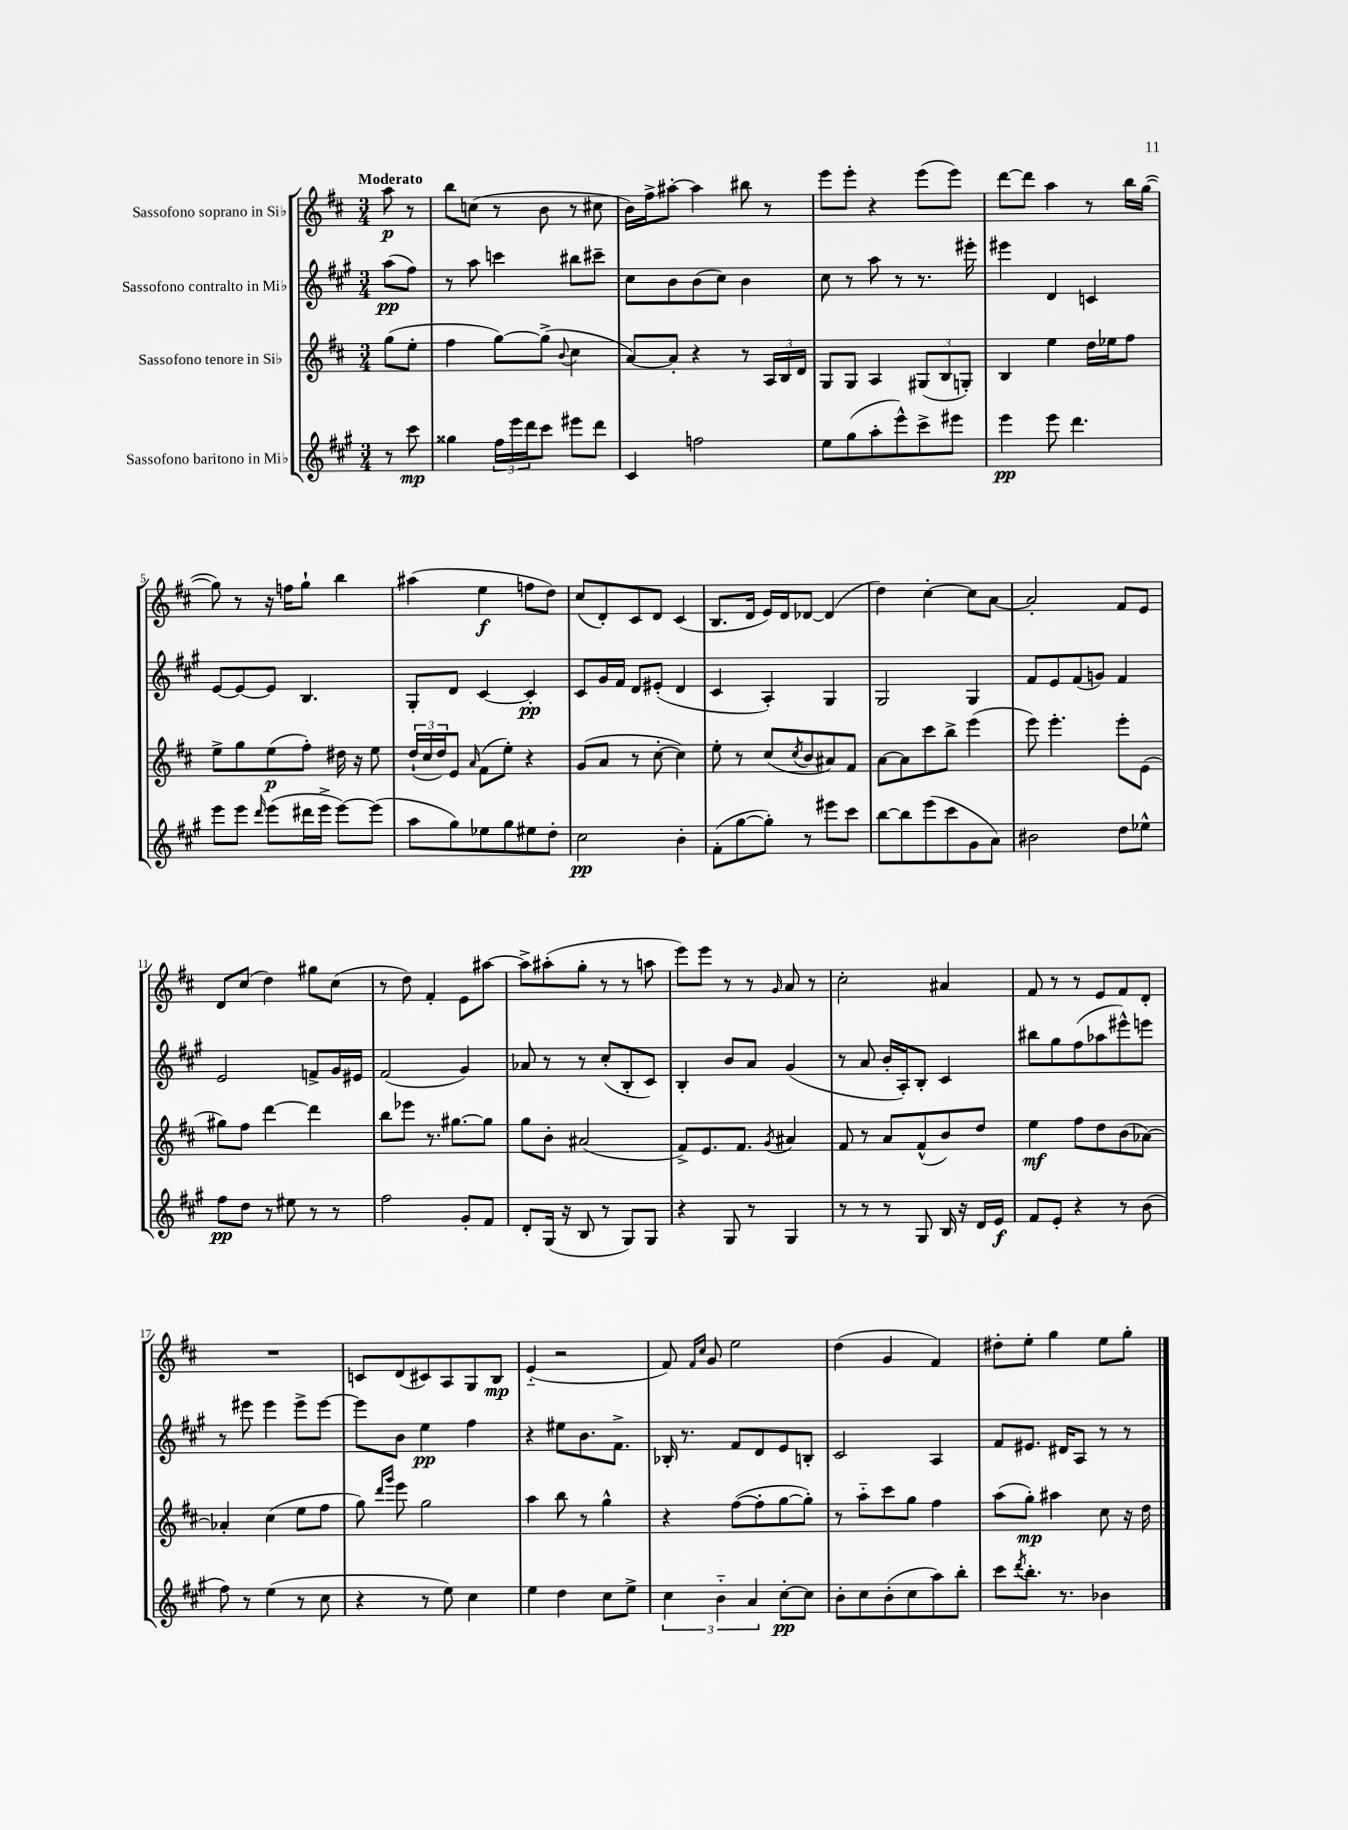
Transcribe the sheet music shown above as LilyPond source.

<<
\new StaffGroup <<
\new Staff = "s0" \with { instrumentName = "Sassofono soprano in Sib" } {
    \clef treble \key d \major \numericTimeSignature \time 3/4 \partial 4 \tempo "Moderato"
    a''8\p r8 |
    b''8 c''8( r8 b'8 r8 cis''8 |
    b'16) fis''16-> ais''8~-. ais''4 bis''8 r8 |
    e'''8 e'''8-. r4 e'''8( e'''8) |
    d'''8~ d'''8 a''4 r8 b''16 g''16~( |
    g''8) r8 r16 f''16 g''8-! b''4 |
    ais''4( e''4\f f''8 d''8) |
    cis''8( d'8-.) cis'8 d'8 cis'4( |
    b8. d'16 e'16) d'16 des'8~ des'4( |
    d''4) cis''4~-. cis''8 a'8~ |
    a'2-. fis'8 e'8 |
    d'8 cis''8( d''4) gis''8 cis''8( |
    r8 d''8) fis'4-. e'8 ais''8~ |
    ais''8-> ais''8-.( g''8-. r8 r8 a''8 |
    e'''8) e'''8 r8 r8 \grace { g'16 } a'8 r8 |
    cis''2-. ais'4 |
    fis'8 r8 r8 e'8 fis'8 d'8-. |
    R2. |
    c'8 d'8( cis'8) a8 g8 b8\mp |
    e'4-_( r2 |
    fis'8) \grace { fis'16 cis''16 } g'8 e''2 |
    d''4( g'4 fis'4) |
    dis''8-. e''8-. g''4 e''8 g''8-. \bar "|." |
}
\new Staff = "s1" \with { instrumentName = "Sassofono contralto in Mib" } {
    \clef treble \key a \major \numericTimeSignature \time 3/4 \partial 4
    a''8\pp( fis''8) |
    r8 a''8 c'''4 bis''8 cis'''8-- |
    cis''8 b'8 b'8( cis''8) b'4 |
    cis''8 r8 a''8 r8 r8. eis'''16-. |
    eis'''4 d'4 c'4 |
    e'8~ e'8~ e'8 b4. |
    gis8-. d'8 cis'4~ cis'4-.\pp |
    cis'8 gis'16 fis'16 d'8 eis'8-.( d'4 |
    cis'4 a4-.) gis4 |
    gis2 gis4 |
    fis'8 e'8 fis'8( g'8) fis'4 |
    e'2 f'8-> gis'16 eis'16 |
    fis'2( gis'4) |
    aes'8 r8 r8 cis''8-.( b8-. cis'8) |
    b4-. b'8 a'8 gis'4( |
    r8 a'8 b'16-. a16-.) b8-. cis'4 |
    bis''8 gis''8 fis''8( aes''8 eis'''8-^) e'''8 |
    r8 eis'''8 eis'''4 eis'''8-> eis'''8~ |
    eis'''8 b'8 e''4\pp fis''4 |
    r4 eis''8 b'8. fis'8.-> |
    bes16-. r8. fis'8 d'8 e'8 b8-. |
    cis'2 a4 |
    fis'8 eis'8. dis'16 a8 r8 r8 \bar "|." |
}
\new Staff = "s2" \with { instrumentName = "Sassofono tenore in Sib" } {
    \clef treble \key d \major \numericTimeSignature \time 3/4 \partial 4
    g''8( e''8-. |
    fis''4 g''8~) g''8->( \appoggiatura { b'8 } cis''4 |
    a'8~) a'8-. r4 r8 \tuplet 3/2 { a16 b16 d'16 } |
    g8 g8 a4 \tuplet 3/2 { gis8( b8 g8-.) } |
    b4 e''4 d''16 ees''16 fis''8 |
    e''8-> g''8 e''8\p( fis''8-.) dis''16 r16 e''8 |
    \tuplet 3/2 { d''16-!( cis''16 d''16) } e'8 \grace { a'16 } fis'8( e''8-.) r4 |
    g'8( a'8 r8 cis''8~-. cis''4) |
    e''8-. r8 cis''8( \acciaccatura { cis''8 } b'8 ais'8) fis'8 |
    a'8~ a'8 cis'''8 b''8-> e'''4( |
    e'''8) e'''4.-. e'''8-. e'8( |
    gis''8) fis''8 d'''4~ d'''4 |
    b''8 ees'''8 r8. gis''8.~ gis''8 |
    g''8 b'8-. ais'2( |
    fis'8->) e'8. fis'8. \acciaccatura { g'8 } ais'4 |
    fis'8 r8 a'8 fis'8-^( b'8) d''8 |
    e''4\mf fis''8 d''8 b'8( aes'8~) |
    aes'4-. cis''4( e''8 fis''8 |
    g''8) \grace { d'''16 g'''16 } e'''8 g''2 |
    a''4 b''8 r8 g''4-^ |
    r4 fis''8~( fis''8-. g''8~ g''8-.) |
    r8 a''8-_ cis'''8 g''8 fis''4 |
    a''8( g''8-.\mp) ais''4 cis''8 r16 d''16 \bar "|." |
}
\new Staff = "s3" \with { instrumentName = "Sassofono baritono in Mib" } {
    \clef treble \key a \major \numericTimeSignature \time 3/4 \partial 4
    r8 cis'''8\mp |
    gisis''4 \tuplet 3/2 { fis''16 e'''16 d'''16 } cis'''8 eis'''8 d'''8 |
    cis'4 f''2 |
    e''8 gis''8( a''8-. e'''8-^) cis'''8-> eis'''8 |
    e'''4\pp e'''8 d'''4. |
    e'''8 e'''8 \grace { d'''16 } e'''8( dis'''16 e'''16-> e'''8~) e'''8( |
    a''8 gis''8) ees''8 gis''8 eis''8 d''8-. |
    cis''2\pp b'4-. |
    fis'8-.( gis''8~ gis''8-.) r8 eis'''8 cis'''8 |
    b''8~ b''8 e'''8( cis'''8 gis'8 a'8) |
    bis'2 d''8 ees''8-^ |
    fis''8\pp d''8 r8 eis''8 r8 r8 |
    fis''2 gis'8-. fis'8 |
    d'8-. gis16( r16 b8 r8 gis8) gis8 |
    r4 gis8 r8 gis4 |
    r8 r8 r8 gis8 b16 r16 d'16 e'16\f |
    fis'8 e'8-. r4 r8 b'8( |
    fis''8) r8 e''4( r8 cis''8 |
    r4 r8 e''8) cis''4 |
    e''4 d''4 cis''8 e''8-> |
    \tuplet 3/2 { cis''4 b'4-_ a'4 } cis''8~-.\pp cis''8 |
    b'8-. cis''8 b'8-.( cis''8 a''8) b''8-. |
    cis'''8 \acciaccatura { d'''8 } b''8.-. r8. bes'4 \bar "|." |
}
>>
>>
